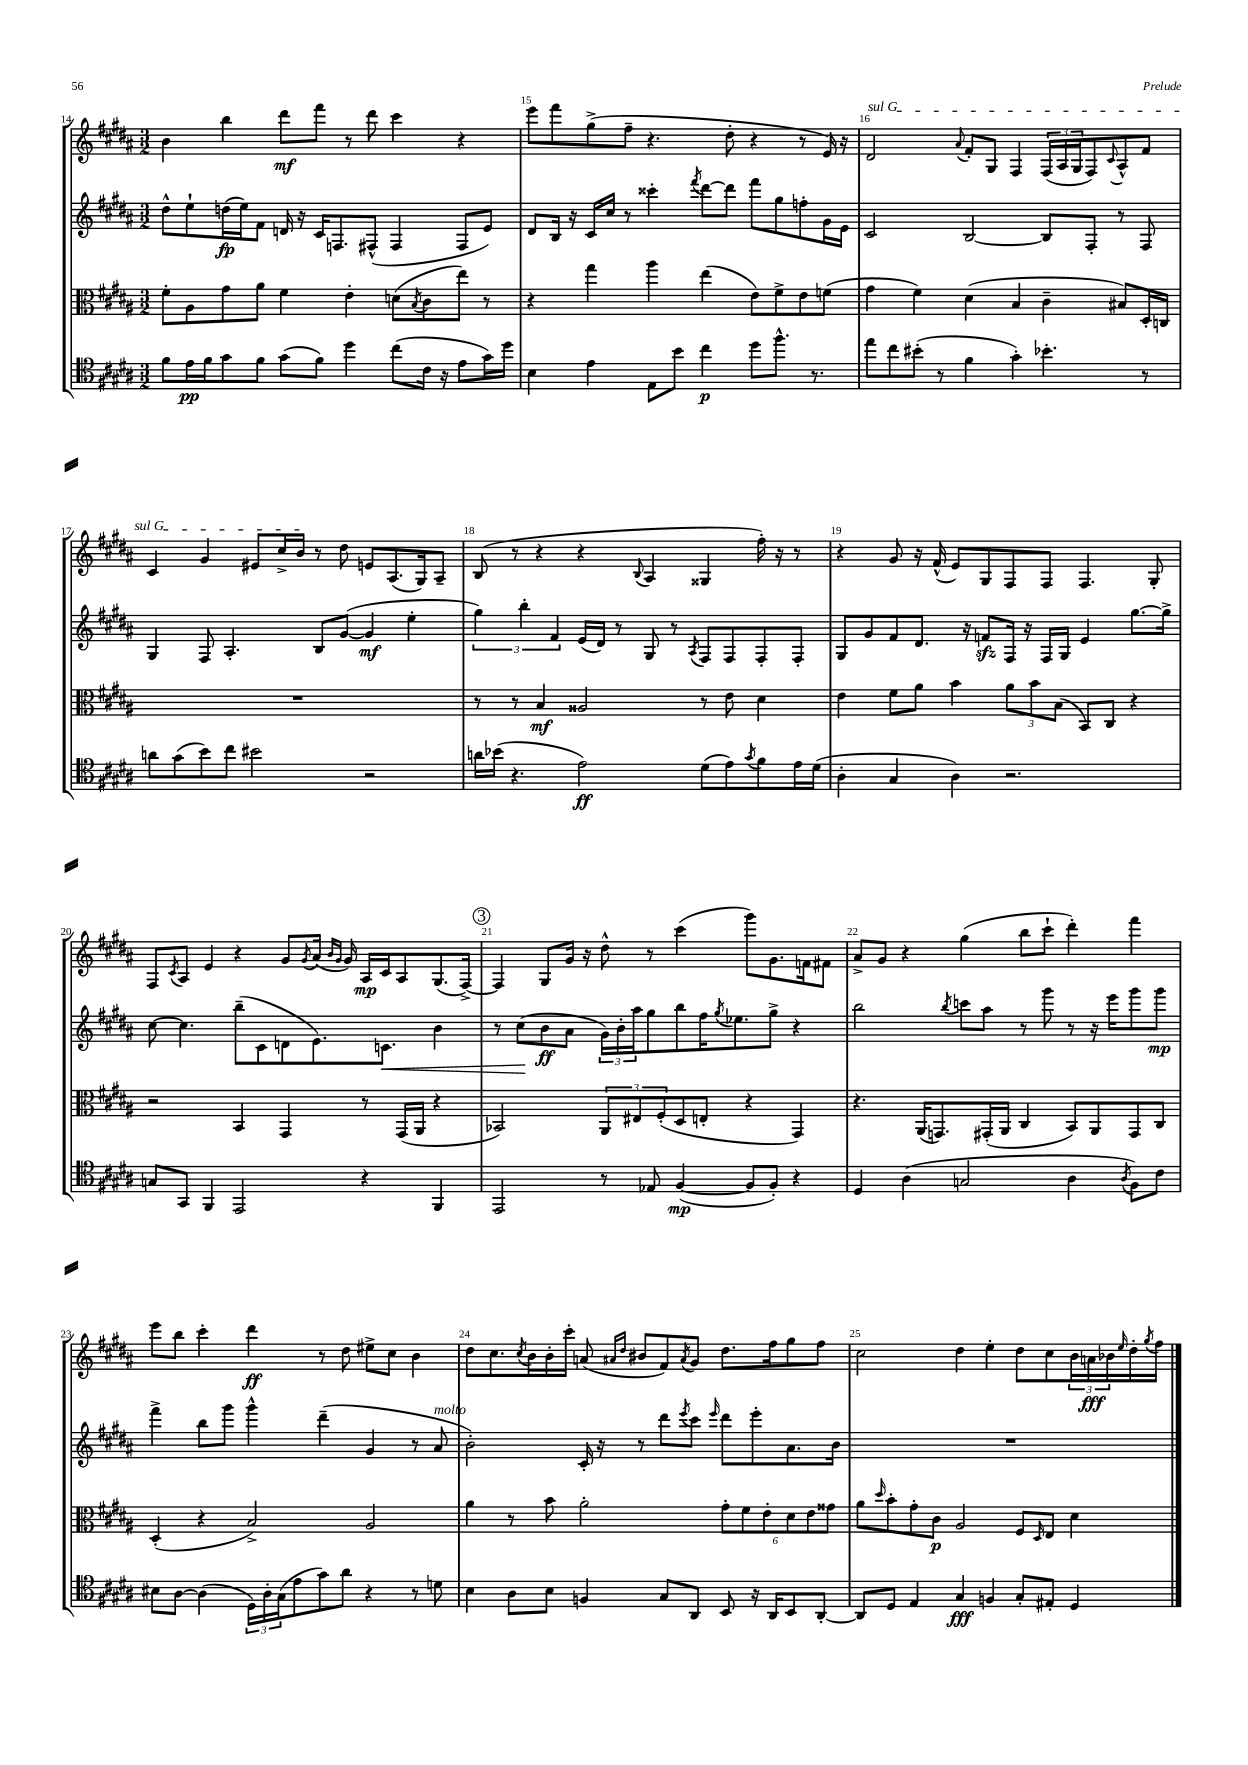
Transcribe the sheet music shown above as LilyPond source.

<<
\new StaffGroup <<
\new Staff = "s0" {
    \clef treble \key b \major \numericTimeSignature \time 3/2
    b'4 b''4 dis'''8\mf fis'''8 r8 dis'''8 cis'''4 r4 |
    e'''8 fis'''8 gis''8->( fis''8-- r4. dis''8-. r4 r8 e'16) r16 |
    \once \override TextSpanner.bound-details.left.text = \markup { \italic "sul G" } dis'2\startTextSpan \appoggiatura { ais'8 } fis'8-. gis8 fis4 \tuplet 3/2 { fis16( ais16 gis16 } fis8) \appoggiatura { cis'8 } ais8-^ fis'8 |
    cis'4 gis'4 eis'8 cis''16-> b'16\stopTextSpan r8 dis''8 e'8 ais8.( gis16) ais8-- |
    b8( r8 r4 r4 \appoggiatura { b8 } ais4 gisis4 fis''16-.) r16 r8 |
    r4 gis'8 r16 fis'16-^( e'8) gis8 fis8 fis8 fis4. gis8-. |
    fis8 \acciaccatura { cis'8 } ais8 e'4 r4 gis'8 \acciaccatura { gis'8 } ais'16( \grace { b'16 gis'16 } gis'16) ais16\mp cis'16 ais8 gis8.( fis16~->) |
    \mark \markup { \circle "3" } fis4 gis8 gis'16 r16 dis''8-^ r8 cis'''4( gis'''8) gis'8. f'16 fis'8 |
    ais'8-> gis'8 r4 gis''4( b''8 cis'''8-! dis'''4-.) fis'''4 |
    e'''8 b''8 cis'''4-. dis'''4\ff r8 dis''8 eis''8-> cis''8 b'4 |
    dis''8 cis''8. \acciaccatura { cis''8 } b'16 b'16-. cis'''16-. a'8( \grace { ais'16 dis''16 } bis'8 fis'8) \acciaccatura { ais'8 } gis'8 dis''8. fis''16 gis''8 fis''8 |
    cis''2 dis''4 e''4-. dis''8 cis''8 \tuplet 3/2 { b'16 a'16\fff bes'16 } \grace { e''16 } dis''16-. \acciaccatura { gis''8 } fis''16 \bar "|." |
}
\new Staff = "s1" {
    \clef treble \key b \major \numericTimeSignature \time 3/2
    dis''8-^ e''8-! d''16\fp( e''16) fis'8 d'16 r16 cis'16 f8. fis8-^( fis4 fis8 e'8) |
    dis'8 b16 r16 cis'16 cis''16 r8 cisis'''4-. \acciaccatura { fis'''8 } dis'''8~ dis'''8 fis'''8 gis''8 f''8-. gis'16 e'16 |
    cis'2 b2~ b8 fis8-. r8 fis8 |
    gis4 fis8 ais4.-. b8 gis'8~( gis'4\mf e''4-. |
    \tuplet 3/2 { gis''4) b''4-. fis'4 } e'16( dis'16) r8 gis8 r8 \acciaccatura { ais8 } fis8 fis8 fis8-. fis8-. |
    gis8 gis'8 fis'8 dis'8. r16 f'8\sfz fis16 r16 fis16 gis16 e'4 gis''8.~ gis''16-> |
    cis''8~ cis''4. b''8--( cis'8 d'8 e'8.) c'8.\< b'4 |
    \mark \markup { \circle "3" } r8 cis''8\!( b'8\ff ais'8 \tuplet 3/2 { gis'16) b'16-. ais''16 } gis''8 b''8 fis''16 \acciaccatura { gis''8 } ees''8. gis''8-> r4 |
    b''2 \acciaccatura { b''8 } c'''8 ais''8 r8 gis'''8 r8 r16 e'''16 gis'''8 gis'''8\mp |
    fis'''4-> b''8 gis'''8 gis'''4-^ dis'''4--( gis'4 r8 ais'8^\markup { \italic "molto" } |
    b'2-.) cis'16-. r16 r8 dis'''8 \acciaccatura { e'''8 } cis'''8 \grace { e'''16 } dis'''8 e'''8-. ais'8. b'16 |
    R1. \bar "|." |
}
\new Staff = "s2" {
    \clef alto \key b \major \numericTimeSignature \time 3/2
    fis'8-. ais8 gis'8 ais'8 fis'4 e'4-. d'8( \acciaccatura { b8 } cis'8 e''8) r8 |
    r4 gis''4 ais''4 e''4( e'8) fis'8-> e'8 f'8( |
    gis'4 fis'4) dis'4( b4 cis'4-- bis8) dis16-. c16 |
    R1. |
    r8 r8 b4\mf aisis2 r8 e'8 dis'4 |
    e'4 fis'8 ais'8 b'4 \tuplet 3/2 { ais'8 b'8 b8( } b,8) cis8 r4 |
    r2 b,4 gis,4 r8 gis,16( ais,16 r4 |
    \mark \markup { \circle "3" } bes,2) \tuplet 3/2 { ais,8 eis8 fis8-.( } dis8 e8-. r4 gis,4) |
    r4. ais,16( g,8.) gis,16-.( ais,16 cis4 b,8) ais,8 gis,8 cis8 |
    dis4-.( r4 b2->) ais2 |
    ais'4 r8 b'8 ais'2-. \tuplet 6/4 { gis'8-. fis'8 e'8-. dis'8 e'8 gisis'8 } |
    ais'8 \grace { dis''16 } b'8-. gis'8-. cis'8\p ais2 fis8 \grace { dis16 } e8 dis'4 \bar "|." |
}
\new Staff = "s3" {
    \clef tenor \key b \major \numericTimeSignature \time 3/2
    fis'8 e'16\pp fis'16 gis'8 fis'8 gis'8( fis'8) dis''4 cis''8( cis'16 r16 e'8 gis'16) dis''16 |
    b4 e'4 e8 b'8 cis''4\p dis''8 fis''8.-^ r8. |
    e''8 cis''8 bis'8-.( r8 fis'4 gis'4-.) bes'4.-. r8 |
    a'8 gis'8( b'8) cis''8 bis'2 r2 |
    a'16 bes'16( r4. e'2\ff) dis'8( e'8) \acciaccatura { gis'8 } fis'8 e'16 dis'16( |
    ais4-. gis4 ais4) r2. |
    g8 gis,8 fis,4 e,2 r4 fis,4 |
    \mark \markup { \circle "3" } e,2 r8 ees8 fis4~\mp( fis8 fis8-.) r4 |
    dis4 ais4( g2 ais4 \acciaccatura { ais8 } fis8) cis'8 |
    bis8 ais8~ ais4( \tuplet 3/2 { dis16) ais16-. gis16( } e'8 gis'8) ais'8 r4 r8 d'8 |
    b4 ais8 b8 f4 gis8 ais,8 b,8 r16 ais,16 b,8 ais,8~-. |
    ais,8 dis8 e4 gis4\fff f4 gis8-. eis8-. dis4 \bar "|." |
}
>>
>>
\layout { \context { \Score currentBarNumber = #14 \override BarNumber.break-visibility = ##(#f #t #t) barNumberVisibility = #all-bar-numbers-visible } }
